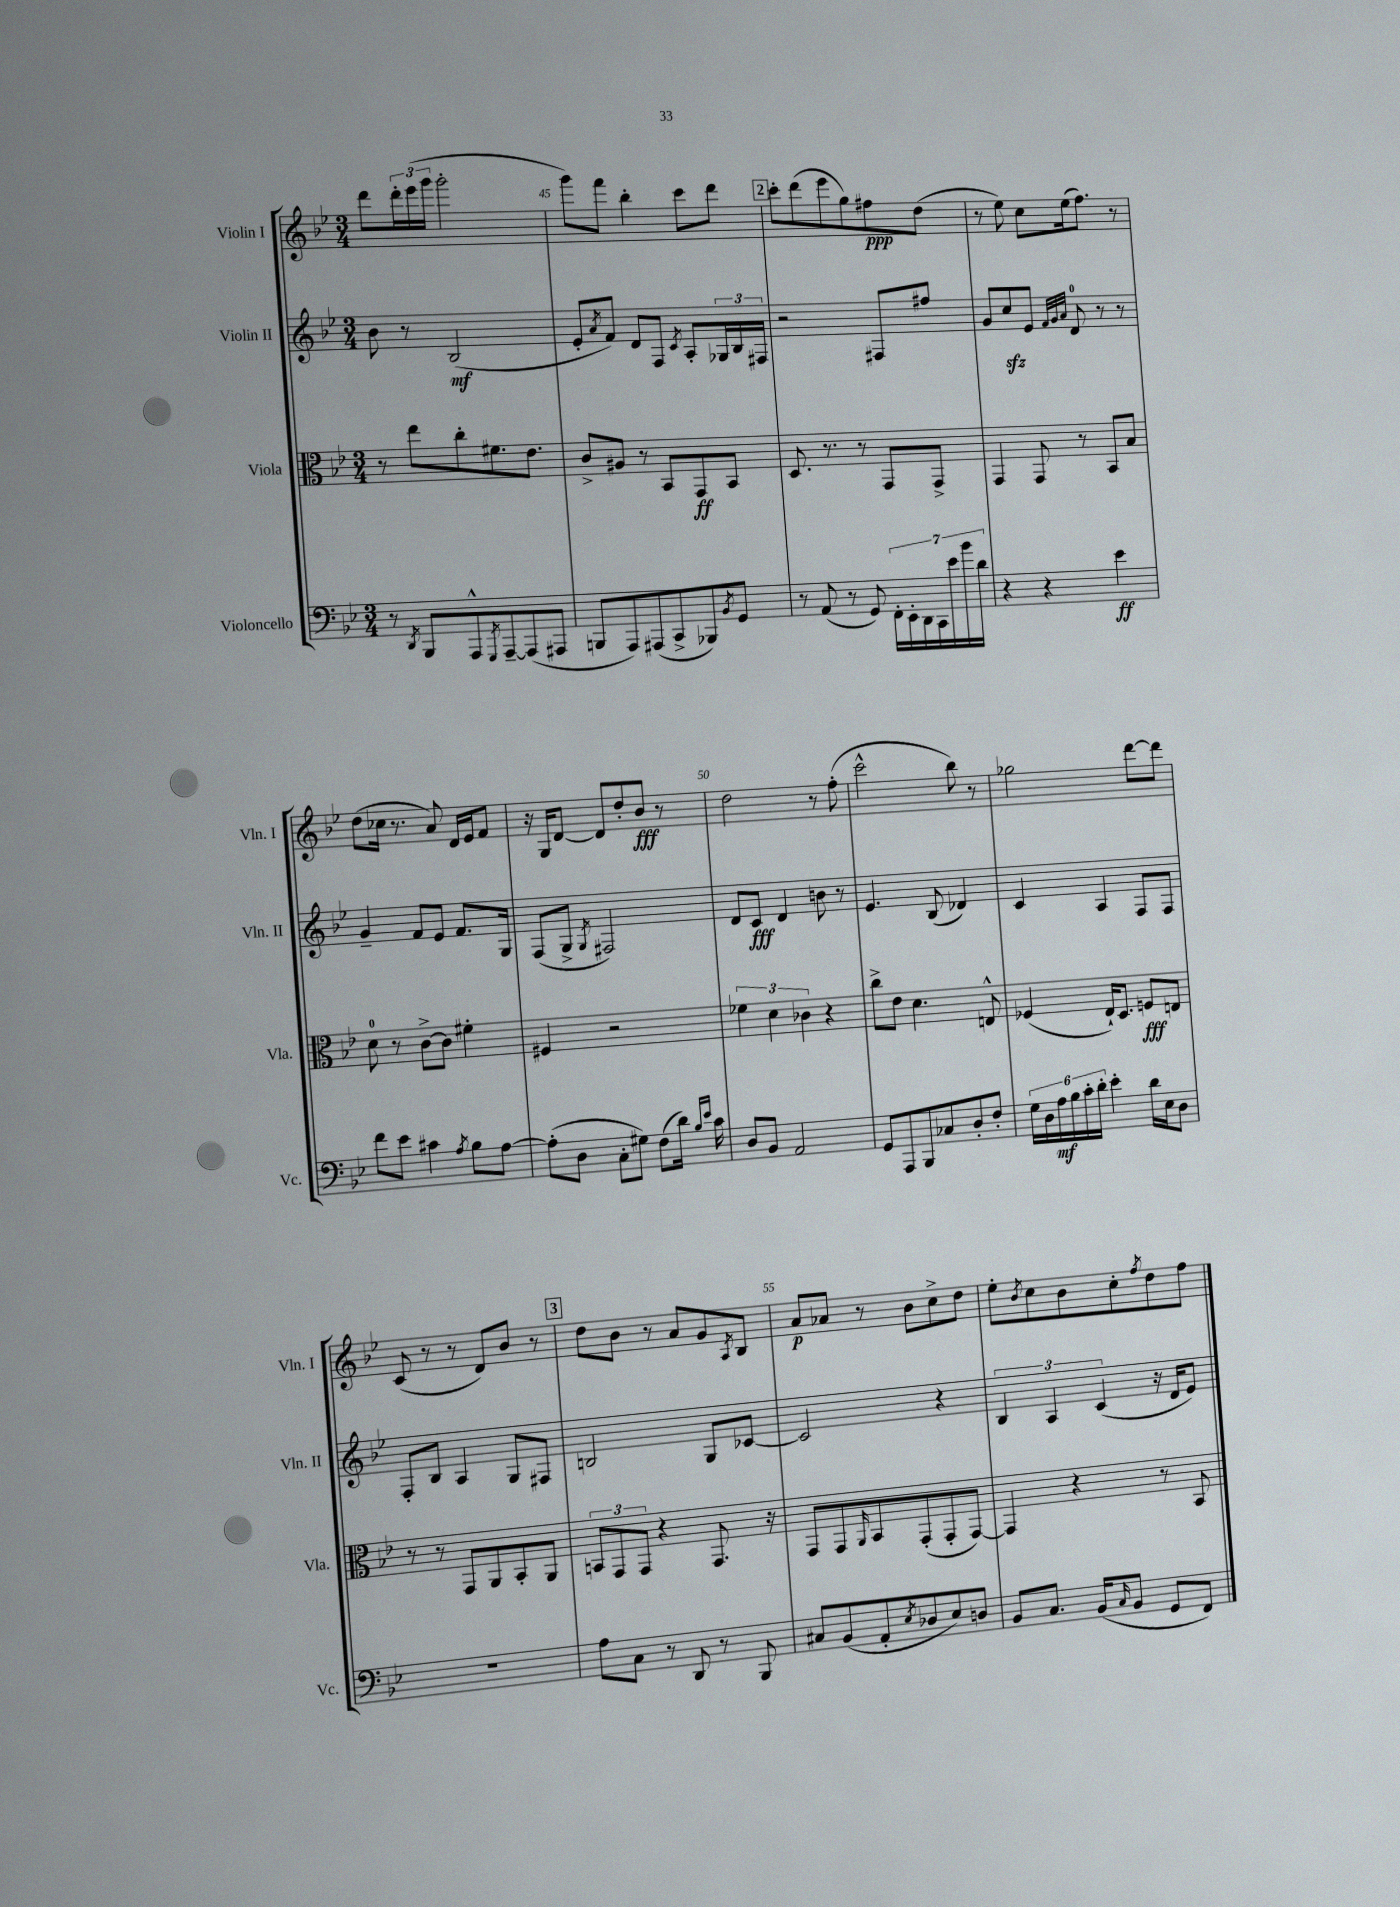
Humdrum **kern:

**kern	**dynam	**kern	**dynam	**kern	**dynam	**kern	**dynam
*part4	*part4	*part3	*part3	*part2	*part2	*part1	*part1
*staff4	*staff4	*staff3	*staff3	*staff2	*staff2	*staff1	*staff1
*I"Violoncello	*	*I"Viola	*	*I"Violin II	*	*I"Violin I	*
*I'Vc.	*	*I'Vla.	*	*I'Vln. II	*	*I'Vln. I	*
*clefF4	*	*clefC3	*	*clefG2	*	*clefG2	*
*k[b-e-]	*	*k[b-e-]	*	*k[b-e-]	*	*k[b-e-]	*
*M3/4	*	*M3/4	*	*M3/4	*	*M3/4	*
=44	=44	=44	=44	=44	=44	=44	=44
8r	.	8r	.	8b-\	.	8ddd\L	.
8qDD/	.	.	.	.	.	.	.
8BBB-/L	.	8ee-\L	.	8r	.	24ddd'\L	.
.	.	.	.	.	.	(24eee-\	.
.	.	.	.	.	.	24ggg\JJ	.
8AAA^^/	.	8cc'\	.	(2B-/	mf	2ggg'\	.
8qGGG/	.	.	.	.	.	.	.
[8AAA~/	.	8.f#X\	.	.	.	.	.
(8AAA/]	.	.	.	.	.	.	.
.	.	8.e-\J	.	.	.	.	.
8AAA#X/J	.	.	.	.	.	.	.
=45	=45	=45	=45	=45	=45	=45	=45
8BBBn/L	.	8c^/L	.	8e-'/L	.	8ggg\L)	.
.	.	.	.	8qa/	.	.	.
8AAA/)	.	8A#X/J	.	8f/J)	.	8fff\J	.
(8AAA#X/	.	8r	.	8d/L	.	4bb-'\	.
8CC^/	.	8BB-/L	.	8F/J	.	.	.
.	.	.	.	8qc/	.	.	.
8BBB-X/)	.	8GG/	ff	8A'/L	.	8ccc\L	.
8qBB-/	.	.	.	.	.	.	.
8GG/J	.	8BB-/J	.	24G-X/L	.	8ddd\J	.
.	.	.	.	24B-/	.	.	.
.	.	.	.	24F#X/JJ	.	.	.
!!LO:REH:place=s1:t=2
=46	=46	=46	=46	=46	=46	=46	=46
8r	.	8.D/	.	2r	.	8ccc'\L	.
(8AA/	.	.	.	.	.	(8ddd\	.
.	.	8.r	.	.	.	.	.
8r	.	.	.	.	.	8eee-\	.
8GG/)	.	8r	.	.	.	8gg\)	.
28FF'\LL	.	8GG/L	.	8F#X/L	.	8ff#X\	ppp
28EE-'\	.	.	.	.	.	.	.
28DD\	.	.	.	.	.	.	.
28CC\	.	.	.	.	.	.	.
.	.	8GG^/J	.	8ff#X/J	.	(8dd\J	.
28e-\	.	.	.	.	.	.	.
28b-\	.	.	.	.	.	.	.
28d\JJ	.	.	.	.	.	.	.
=47	=47	=47	=47	=47	=47	=47	=47
4r	.	4GG/	.	8g/L	.	8r	.
.	.	.	.	8cczz/	.	8ee-\)	.
4r	.	8GG/	.	8e-/J	.	8cc\L	.
.	.	.	.	32qqf/LLL	.	.	.
.	.	.	.	32qqg/	.	.	.
.	.	.	.	32qqa/JJJ	.	.	.
.	.	8r	.	8d/	.	(16ee-\k	.
.	.	.	.	.	.	8.ff\J)	.
4e-\	ff	8BB-/L	.	8r	.	.	.
.	.	8B-/J	.	8r	.	8r	.
!!LO:LB:g=z
=48	=48	=48	=48	=48	=48	=48	=48
8f\L	.	8d\	.	4g~/	.	(8dd\L	.
8e-\J	.	8r	.	.	.	16cc-X\Jk	.
.	.	.	.	.	.	8.r	.
4c#X\	.	[8c^\L	.	8f/L	.	.	.
.	.	8c\J]	.	8e-/J	.	8a/)	.
8qA/	.	.	.	.	.	.	.
8B-\L	.	4f#X'\	.	8.f/L	.	16d/LL	.
.	.	.	.	.	.	16e-/J	.
[8A\J	.	.	.	.	.	8f/J	.
.	.	.	.	16G/Jk	.	.	.
=49	=49	=49	=49	=49	=49	=49	=49
(8A'\L]	.	4F#X/	.	(8F/L	.	16r	.
.	.	.	.	.	.	16G/KL	.
8D\J	.	.	.	8G^/J	.	[8d/J	.
.	.	.	.	8qG/	.	.	.
8C'\L	.	2r	.	2F#X/)	.	8d/L]	.
8G#X\J)	.	.	.	.	.	8dd'/	.
(8F\L	.	.	.	.	.	8b-/J	fff
16d\Jk)	.	.	.	.	.	8r	.
16qqB-/LL	.	.	.	.	.	.	.
16qqe-/JJ	.	.	.	.	.	.	.
16c\	.	.	.	.	.	.	.
=50	=50	=50	=50	=50	=50	=50	=50
8D/L	.	6f-X\	.	8d/L	.	2dd\	.
8BB-/J	.	.	.	8c/J	fff	.	.
.	.	6d\	.	.	.	.	.
2AA/	.	.	.	4d/	.	.	.
.	.	6c-X\	.	.	.	.	.
.	.	4r	.	8bn\	.	8r	.
.	.	.	.	8r	.	(8ff'\	.
=51	=51	=51	=51	=51	=51	=51	=51
8GG/L	.	8cc^\L	.	4.e-/	.	2ccc^^\	.
8AAA/	.	8e-\J	.	.	.	.	.
8BBB-/	.	4.d\	.	.	.	.	.
8C-X/	.	.	.	(8B-/	.	.	.
8D'/	.	.	.	4d-X/)	.	8bb-\)	.
8F'/J	.	8En^^/	.	.	.	8r	.
=52	=52	=52	=52	=52	=52	=52	=52
24G\LL	.	(4F-X/	.	4c/	.	2gg-X\	.
24D\	.	.	.	.	.	.	.
24A\	mf	.	.	.	.	.	.
24B-\	.	.	.	.	.	.	.
24c'\	.	.	.	.	.	.	.
24d'\JJ	.	.	.	.	.	.	.
4e-'\	.	16E-`/KL)	.	4A/	.	.	.
.	.	8.D/J	.	.	.	.	.
16d\LL	.	8Fn/L	fff	8F/L	.	[8ddd\L	.
16E-\J	.	.	.	.	.	.	.
8D\J	.	8En/J	.	8F/J	.	8ddd\J]	.
!!LO:LB:g=z
=53	=53	=53	=53	=53	=53	=53	=53
2.r	.	8r	.	8F'/L	.	(8c/	.
.	.	8r	.	8B-/J	.	8r	.
.	.	8GG/L	.	4A/	.	8r	.
.	.	8AA/	.	.	.	8d/L)	.
.	.	8BB-'/	.	8G/L	.	8b-/J	.
.	.	8AA/J	.	8F#X/J	.	8r	.
!!LO:REH:place=s1:t=3
=54	=54	=54	=54	=54	=54	=54	=54
8A\L	.	12BBn/L	.	2Bn/	.	8dd\L	.
.	.	12GG/	.	.	.	.	.
8C\J	.	.	.	.	.	8b-\J	.
.	.	12GG/J	.	.	.	.	.
8r	.	4r	.	.	.	8r	.
8DD/	.	.	.	.	.	8a/L	.
8r	.	8.GG/	.	8G/L	.	8g/	.
.	.	.	.	.	.	8qA/	.
8BBB-/	.	.	.	[8c-X/J	.	8B-/J	.
.	.	16r	.	.	.	.	.
=55	=55	=55	=55	=55	=55	=55	=55
8C#X/L	.	8GG/L	.	2c-/]	.	8a/L	p
(8BB-/	.	8GG/	.	.	.	8a-X/J	.
.	.	16qqAA/	.	.	.	.	.
8AA'/	.	8BB-/	.	.	.	8r	.
8qE-/	.	.	.	.	.	.	.
8D-X/	.	(8GG'/	.	.	.	8b-\L	.
8E-/)	.	8GG'/	.	4r	.	8cc^\	.
8Dn/J	.	[8GG/J)	.	.	.	8dd\J	.
=56	=56	=56	=56	=56	=56	=56	=56
8BB-/L	.	4GG/]	.	6B-/	.	8ee-'\L	.
.	.	.	.	.	.	8qb-/	.
8.C/J	.	.	.	.	.	8cc\	.
.	.	.	.	6A/	.	.	.
.	.	4r	.	.	.	8b-\	.
(16BB-/KL	.	.	.	.	.	.	.
.	.	.	.	(6c/	.	.	.
16qqC/	.	.	.	.	.	.	.
8BB-/J	.	.	.	.	.	8cc'\	.
.	.	.	.	.	.	8qff/	.
8GG/L	.	8r	.	16r	.	8dd\	.
.	.	.	.	16d/KL	.	.	.
8FF/J)	.	8BB-/	.	8e-/J)	.	8ff\J	.
==	==	==	==	==	==	==	==
*-	*-	*-	*-	*-	*-	*-	*-
